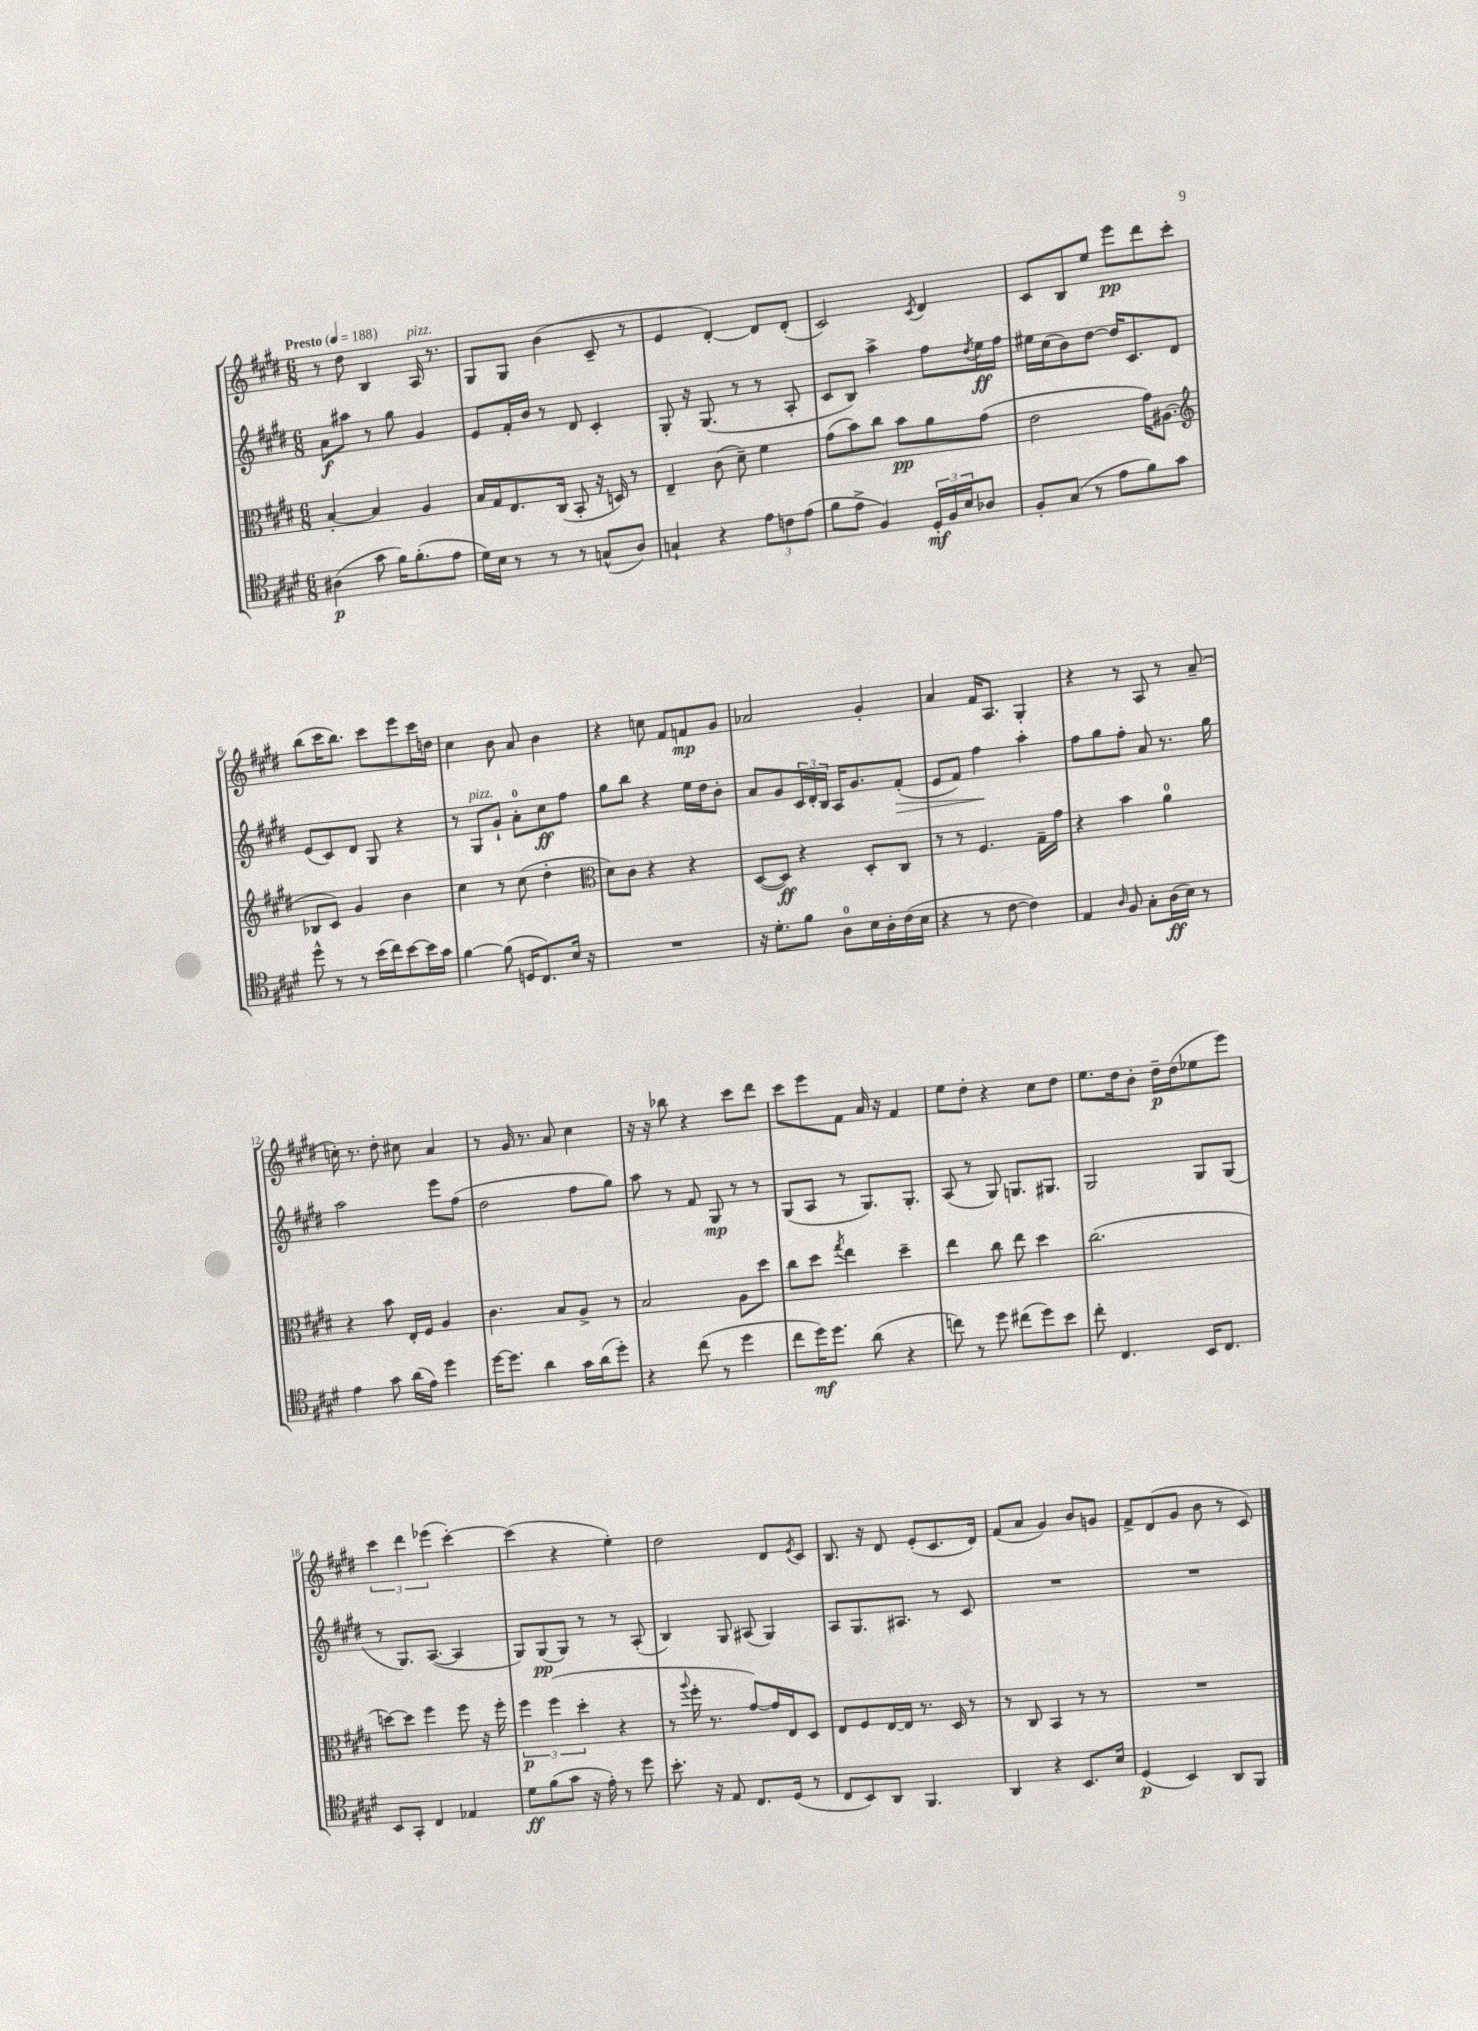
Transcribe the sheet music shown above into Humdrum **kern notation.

**kern	**kern	**kern	**kern
*staff4	*staff3	*staff2	*staff1
*clefC4	*clefC3	*clefG2	*clefG2
*k[f#c#g#d#]	*k[f#c#g#d#]	*k[f#c#g#d#]	*k[f#c#g#d#]
*M6/8	*M6/8	*M6/8	*M6/8
*MM188	*MM188	*MM188	*MM188
(4A#	[4B'	8a	8r
.	.	8aa#	8dd#
8g#	4B]	8r	4B
16f#)	.	8gg#	.
(8.f#'	.	.	.
.	4A	4g#	16A
.	.	.	8.r
8e	.	.	.
=	=	=	=
16d#)	16B	8e	8G#
16B	16G#	.	.
8r	8.E	16f#'	8G#
.	.	16b	.
8r	.	8r	(4b
.	(16C#	.	.
8r	8BB'	8d#	.
(8G^^	16r	4c#'	8c#~
.	16D)	.	.
8A)	8r	.	8r
=	=	=	=
4G`	4E~	8G#'	4e
.	.	16r	.
.	.	(8.G#	.
4r	(8c#	.	[4d#')
.	8d#~)	8r	.
12e	4f#	8r	8d#]
12c	.	.	.
.	.	8A'	(8d#'
(12e	.	.	.
=	=	=	=
8f#	(8g#	8c#	2c#)
8e^	8b)	8B)	.
4F#)	8cc#	4aa^	.
.	8b	.	.
.	.	.	8qc#
24D#'	8a	8ff#	4d#
24F#	.	.	.
24B	.	.	.
.	.	8qdd#	.
8A-	(8g#	16ee	.
.	.	16ff#	.
=	=	=	=
8F#'	2e	16ee#	8c#
.	.	(16cc#	.
(8G#	.	8b)	8B
8r	.	[8dd#	8ee
8e	.	16dd#]	8eee
.	.	8.c#	.
8f#)	16g#)	.	8ddd#
.	(8.A#	.	.
8g#	.	8d#	8ccc#'
=	=	=	=
*	*clefG2	*	*
8dd#^^	8B-	(8e	(8bb
8r	8c#)	8c#)	16ccc#
.	.	.	8.bb)
8r	4g#	8d#	.
(16b	.	8G#	8ccc#
16cc#)	.	.	.
[8b	4b	4r	8eee
16b]	.	.	16ccc#
16g#	.	.	16dd
=	=	=	=
[4f#	4cc#	8r	4cc#
.	.	8G#	.
(8f#]	8r	8g#`	8b
16D	(8cc#	8a'	8a
8.C#)	.	.	.
.	4dd#'	8cc#	4b
16B	.	8ff#	.
16r	.	.	.
=	=	=	=
*	*clefC3	*	*
2.r	8d#)	8gg#	4r
.	8c#	8bb	.
.	4r	4r	8cc
.	.	.	8f#
.	4r	16ee	8f
.	.	16dd#	.
.	.	8b'	8g#
=	=	=	=
16r	([8D#	8a	2a-
8.d#'	.	.	.
.	8D#])	8g#	.
8f#	4r	24c#	.
.	.	24d#'	.
.	.	24B	.
8A	.	16A	.
.	.	8.g#	.
16B	8D#'	.	4g#'
16A'	.	.	.
(16c#	8C#	(8f#'	.
16B	.	.	.
=	=	=	=
4r	8r	8e	4a
.	8r	8f#)	.
8r	4.F#	4ff#	16f#
.	.	.	8.A
[8c#	.	.	.
4c#])	.	4aa'	4G#'
.	16G#~	.	.
.	16g#	.	.
=	=	=	=
4E	4r	8ff#	4r
.	.	8gg#	.
16qqA	.	.	.
8F#	4b	8ff#'	8r
8G#'	.	8a	8A
(16A	4a	8.r	8r
16B)	.	.	.
8r	.	.	(8a~
.	.	16gg#	.
=	=	=	=
4e	4r	2aa	16cc')
.	.	.	8.r
8g#	8b	.	8dd#'
(16a	16E'	.	8cc#
16e)	16F#	.	.
4dd#	4A	8eee	4a
.	.	(8ff#	.
=	=	=	=
[16dd#	4.c#	2dd#	8r
8.dd#]	.	.	.
.	.	.	16g#
.	.	.	8.r
4a	.	.	.
.	8B	.	8a
16g#	8A^	8ff#	4cc#
(16a	.	.	.
8dd#')	8r	8gg#)	.
=	=	=	=
4r	2B	8aa	16r
.	.	.	16r
.	.	8r	8bb-
(8cc#	.	8f#	4r
8r	.	8G#	.
4dd#	8A	8r	8ccc#
.	8dd#	8r	8ddd#
=	=	=	=
8cc#	8cc#	(8G#	8ccc#
16dd#)	8dd#	8A	8eee
8.dd#	.	.	.
.	8qgg#	.	.
.	4ee	8r	8f#
(8a	.	8.G#)	16a
.	.	.	16r
4r	4dd#~	.	4f#
.	.	8.G#'	.
=	=	=	=
8cc)	4ee	(8A	8ee
8r	.	8r	8dd#'
8dd#	8cc#	8G#)	4r
(8cc#	8ee	8.G	.
8dd#)	4dd#	.	8cc#
.	.	8.G#	.
8b	.	.	8dd#
=	=	=	=
8cc#'	(2.cc#	2G#	8.ee
4.C#	.	.	.
.	.	.	16dd#
.	.	.	8b'
.	.	.	16dd#~
.	.	.	(16dd#
16BB	.	8G#	8ee-
8.C#	.	.	.
.	.	(8G#	8eee)
=	=	=	=
8BB	[8dd)	8r	6ccc#
8GG#'	8dd]	8.G#)	.
.	.	.	6ddd#
4C#	4ff#	.	.
.	.	([8.A	.
.	.	.	(6eee-
4E-	8ff#	4A]	[4ccc#')
.	16r	.	.
.	16ff#'	.	.
=	=	=	=
8d#	6ff#	8G#)	(4ccc#]
(8f#	.	(8G#	.
.	(6ff#	.	.
8g#	.	8G#)	4r
.	6dd#'	.	.
16r	.	8r	.
16e')	.	.	.
8r	4r	8r	4ee')
8dd#	.	(8A'	.
=	=	=	=
8.b'	8r	4B)	2dd#
.	8qqaa	.	.
.	16ff#'	.	.
16r	8.r	.	.
8E	.	8G#	.
8.C#	[8g#)	(8A#	.
.	16g#]	4G#)	8d#
(16D#	16E	.	.
.	.	.	8qe
8r	8D#	.	8c#
=	=	=	=
8C#	8E	8A	8.B
8BB)	8F#	8.G#	.
.	.	.	16r
8AA	[16E	.	8d#
.	16E]	8.A#	.
4.FF#	8.r	.	(8e'
.	.	8r	8.c#
.	16D#	.	.
.	8r	8c#	.
.	.	.	16d#)
=	=	=	=
4AA	8r	2.r	(8f#
.	8C#	.	8a
4r	4BB	.	4g#)
8.BB	8r	.	8b
.	8r	.	8g
16B	.	.	.
=	=	=	=
(4D#	2.r	2.r	8f#^
.	.	.	(8d#
4BB)	.	.	8g#
.	.	.	8b
8AA	.	.	8r
8FF#	.	.	8c#)
==	==	==	==
*-	*-	*-	*-
